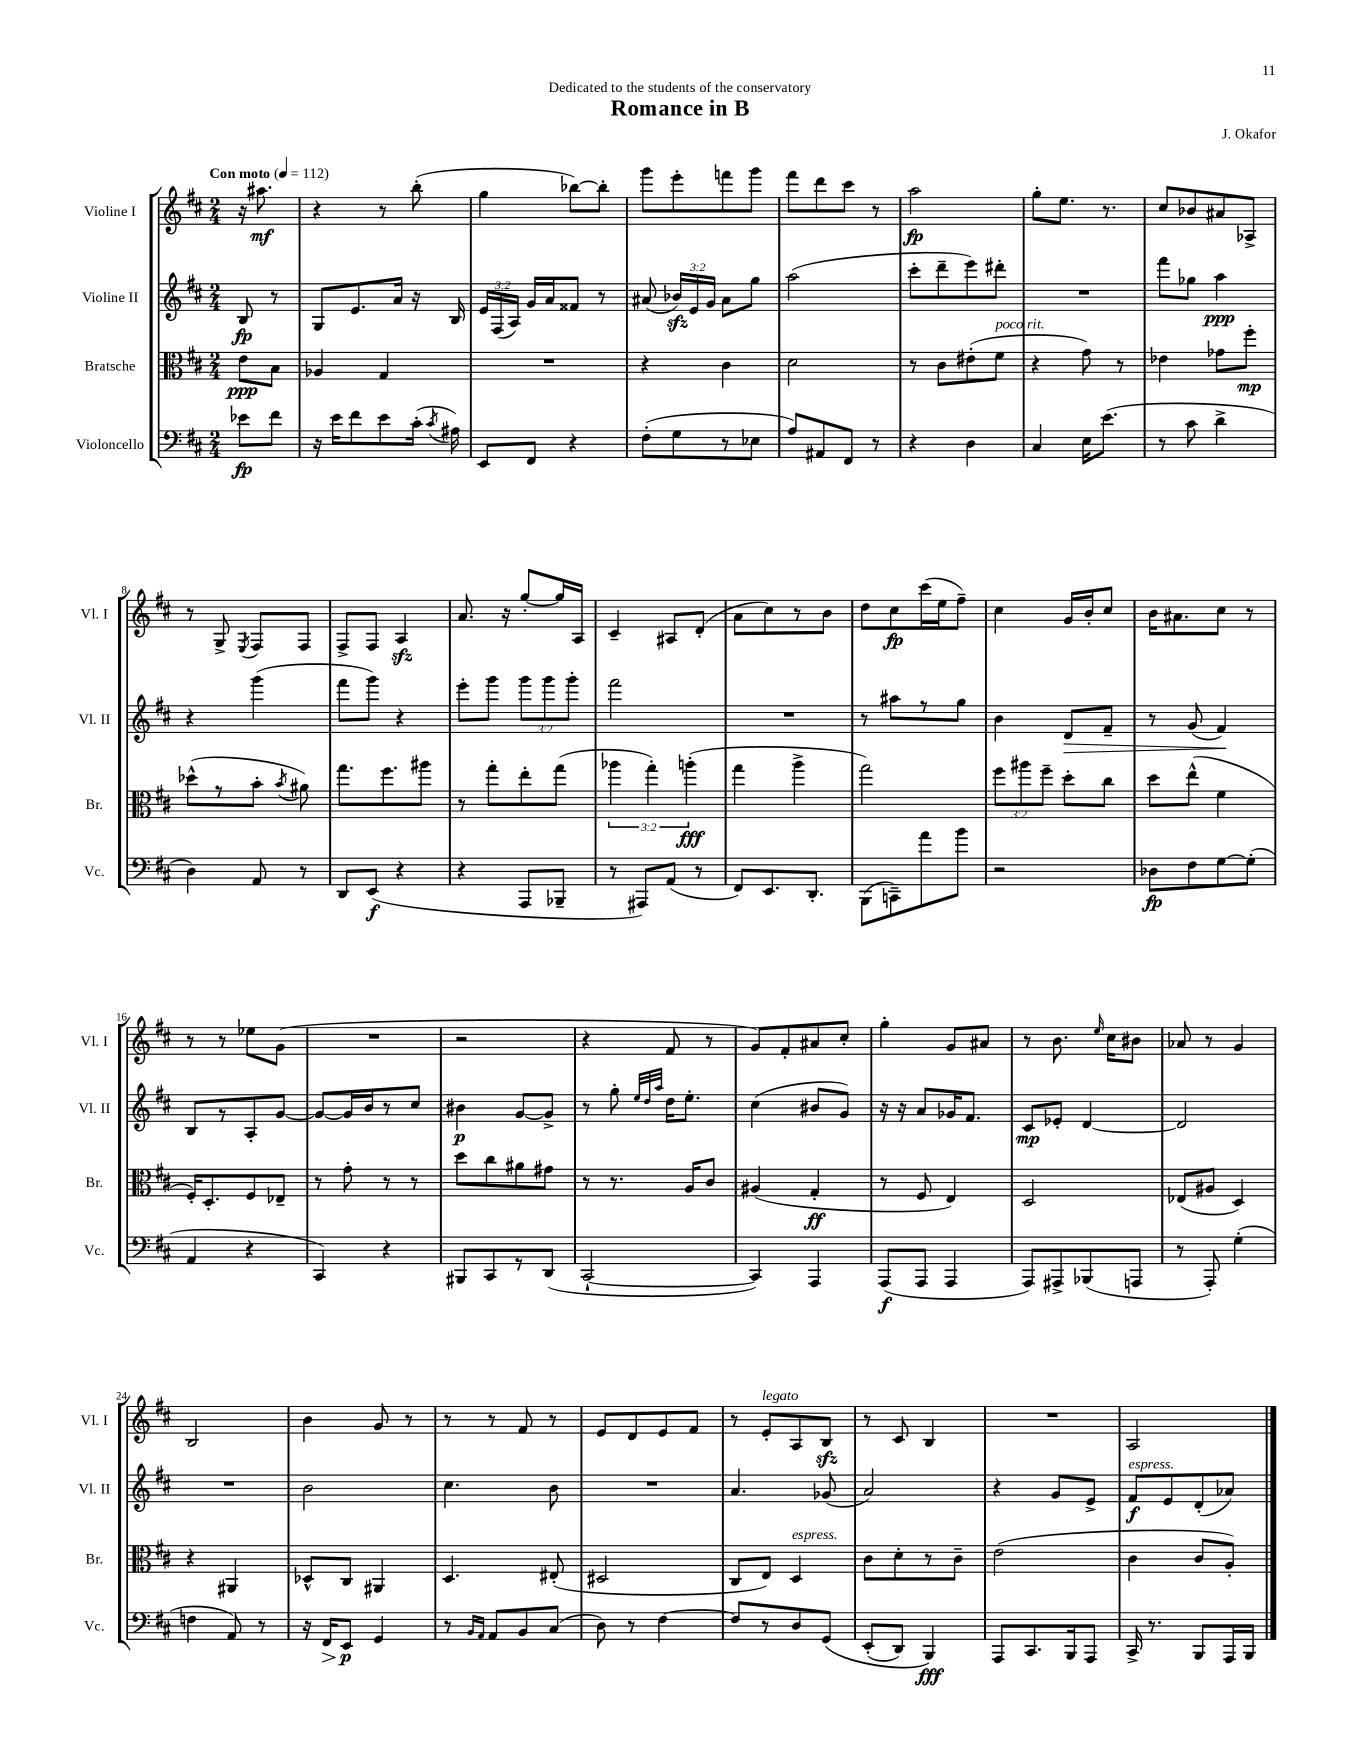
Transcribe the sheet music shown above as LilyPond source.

\header { title = "Romance in B" composer = "J. Okafor" dedication = "Dedicated to the students of the conservatory" }
<<
\new StaffGroup <<
\new Staff = "s0" \with { instrumentName = "Violine I" shortInstrumentName = "Vl. I" } {
    \clef treble \key d \major \numericTimeSignature \time 2/4 \partial 4 \tempo "Con moto" 4 = 112
    \autoBeamOff r16 ais''8.\mf |
    r4 r8 b''8-.( |
    g''4 bes''8[~) bes''8]-. |
    g'''8[ e'''8-. f'''8 g'''8] |
    fis'''8[ d'''8 cis'''8] r8 |
    a''2\fp |
    g''8[-. e''8.] r8. |
    cis''8[ bes'8 ais'8 aes8]-> |
    r8 g8-> \acciaccatura { e8 } fis8[ fis8] |
    fis8[-> fis8] a4\sfz |
    a'8. r16 g''8[~-. g''16 a16] |
    cis'4-- ais8[ d'8]-.( |
    a'8[ cis''8) r8 b'8] |
    d''8[ cis''8\fp cis'''16( e''16 fis''8]--) |
    cis''4 g'16[ b'16-. cis''8] |
    b'16[ ais'8. cis''8] r8 |
    r8 r8 ees''8[ g'8]( |
    R2 |
    r2 |
    r4 fis'8 r8 |
    g'8[) fis'8-. ais'8 cis''8]-. |
    g''4-. g'8[ ais'8] |
    r8 b'8. \grace { e''16 } cis''16[ bis'8] |
    aes'8 r8 g'4 |
    b2 |
    b'4 g'8 r8 |
    r8 r8 fis'8 r8 |
    e'8[ d'8 e'8 fis'8] |
    r8 e'8[-.^\markup { \italic "legato" } a8 b8]\sfz |
    r8 cis'8 b4 |
    R2 |
    a2 \bar "|." |
}
\new Staff = "s1" \with { instrumentName = "Violine II" shortInstrumentName = "Vl. II" } {
    \clef treble \key d \major \numericTimeSignature \time 2/4 \override Staff.TupletNumber.text = #tuplet-number::calc-fraction-text \partial 4
    \autoBeamOff b8\fp r8 |
    g8[ e'8. a'16] r16 b16 |
    \tuplet 3/2 { e'16[ fis16( a16]) } g'16[ a'16 fisis'8] r8 |
    ais'8( \tuplet 3/2 { bes'16[\sfz) e'16 g'16] } ais'8[ g''8] |
    a''2( |
    cis'''8[-. d'''8-- e'''8) dis'''8]-. |
    R2 |
    fis'''8[ ges''8] a''4\ppp |
    r4 g'''4( |
    fis'''8[ g'''8]) r4 |
    e'''8[-. g'''8] \tuplet 3/2 { g'''8[ g'''8 g'''8]-. } |
    fis'''2 |
    R2 |
    r8 ais''8[ r8 g''8] |
    b'4 d'8[\> fis'8]-- |
    r8 g'8( fis'4\!) |
    b8[ r8 a8-. g'8]~ |
    g'8[~ g'16 b'16 r8 cis''8] |
    bis'4\p g'8[~ g'8]-> |
    r8 g''8-. \grace { e''32[ d''32 a''32] } d''16[ e''8.]-. |
    cis''4( bis'8[ g'8]) |
    r16 r16 a'8[ ges'16 fis'8.] |
    cis'8[\mp ees'8]-. d'4~ |
    d'2 |
    R2 |
    b'2 |
    cis''4. b'8 |
    R2 |
    a'4. ges'8( |
    a'2) |
    r4 g'8[ e'8]-> |
    fis'8[\f^\markup { \italic "espress." } e'8 d'8-.( aes'8]) \bar "|." |
}
\new Staff = "s2" \with { instrumentName = "Bratsche" shortInstrumentName = "Br." } {
    \clef alto \key d \major \numericTimeSignature \time 2/4 \override Staff.TupletNumber.text = #tuplet-number::calc-fraction-text \partial 4
    \autoBeamOff e'8[\ppp b8] |
    aes4 g4 |
    R2 |
    r4 cis'4 |
    d'2 |
    r8 cis'8[ eis'8-.( fis'8]^\markup { \italic "poco rit." } |
    r4 g'8) r8 |
    ees'4 ges'8[ fis''8]-.\mp |
    des''8[-^( r8 b'8]-. \acciaccatura { b'8 } ais'8) |
    g''8.[ fis''8. ais''8] |
    r8 g''8[-. e''8-. g''8]( |
    \tuplet 3/2 { aes''4 g''4-.) a''4-.\fff( } |
    g''4 a''4-> |
    g''2) |
    \tuplet 3/2 { fis''8[ ais''8 fis''8]-- } d''8[-. cis''8] |
    d''8[ e''8]-^( fis'4 |
    fis16[-.) d8.-. fis8 ees8]-- |
    r8 g'8-. r8 r8 |
    d''8[ cis''8 ais'8 gis'8] |
    r8 r8. a16[ cis'8] |
    ais4( g4-.\ff |
    r8 fis8 e4) |
    d2 |
    ees8[( ais8] d4) |
    r4 ais,4 |
    des8[-^ cis8] ais,4 |
    d4. eis8-.( |
    dis2 |
    cis8[ e8]) d4^\markup { \italic "espress." } |
    cis'8[ d'8-. r8 cis'8]-- |
    e'2( |
    cis'4 cis'8[ a8]-.) \bar "|." |
}
\new Staff = "s3" \with { instrumentName = "Violoncello" shortInstrumentName = "Vc." } {
    \clef bass \key d \major \numericTimeSignature \time 2/4 \partial 4
    \autoBeamOff ees'8[\fp fis'8] |
    r16 e'16[ fis'8 e'8 cis'16]-.( \acciaccatura { cis'8 } ais16) |
    e,8[ fis,8] r4 |
    fis8[-.( g8 r8 ees8] |
    a8[) ais,8 fis,8] r8 |
    r4 d4 |
    cis4 e16[ e'8.]( |
    r8 cis'8 d'4-> |
    d4) a,8 r8 |
    d,8[ e,8]\f( r4 |
    r4 a,,8[ bes,,8]-- |
    r8 ais,,8[) a,8]( r8 |
    fis,8[) e,8. d,8.]-. |
    b,,8[( c,8--) a'8 b'8] |
    r2 |
    des8[\fp fis8 g8~ g8]-.( |
    a,4 r4 |
    cis,4) r4 |
    bis,,8[ cis,8 r8 d,8]( |
    cis,2~-! |
    cis,4) a,,4 |
    a,,8[\f( a,,8] a,,4 |
    a,,8[) ais,,8-> bes,,8( a,,8] |
    r8 a,,8-.) g4-.( |
    f4 a,8) r8 |
    r16 fis,16[\> e,8]\p\! g,4 |
    r8 \grace { b,16[ a,16] } a,8[ b,8 cis8]( |
    d8) r8 fis4~ |
    fis8[ r8 d8 g,8]\( |
    e,8[-.( d,8]) b,,4\fff\) |
    a,,8[ cis,8. b,,16 a,,8] |
    cis,16-> r8. b,,8[ a,,16 b,,16] \bar "|." |
}
>>
>>
